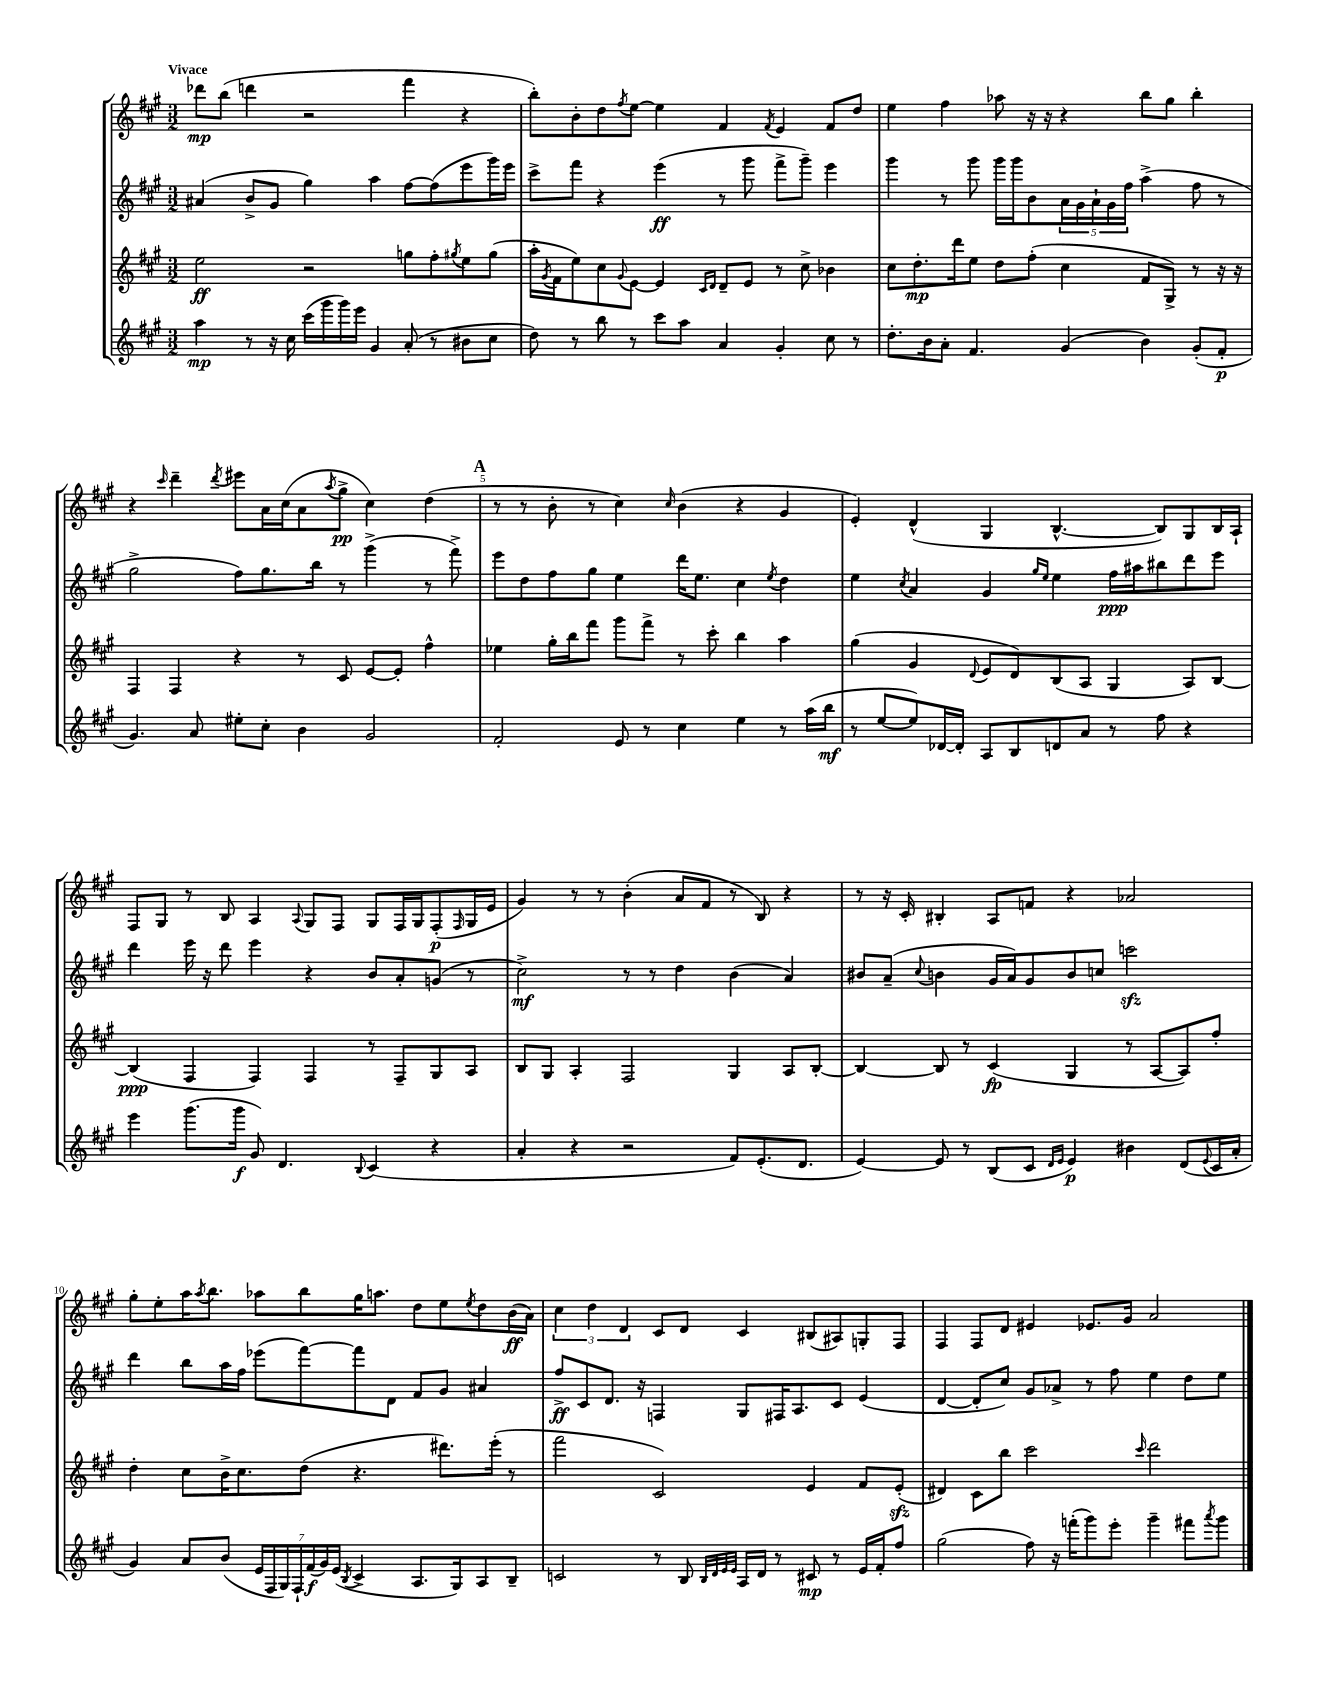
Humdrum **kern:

**kern	**kern	**kern	**kern
*staff4	*staff3	*staff2	*staff1
*clefG2	*clefG2	*clefG2	*clefG2
*k[f#c#g#]	*k[f#c#g#]	*k[f#c#g#]	*k[f#c#g#]
*M3/2	*M3/2	*M3/2	*M3/2
4aa\	2ee\	(4a#/	8ddd-\L
.	.	.	(8bb\J
8r	.	8b^/L	4ddd\
16r	.	8g#/J	.
16cc#\	.	.	.
(16ccc#\LL	2r	4gg#\)	2r
16ggg#\	.	.	.
16ggg#\)	.	.	.
16eee\JJ	.	.	.
4g#/	.	4aa\	.
(8a'/	8gg\L	[8ff#\L	4fff#\
8r	8ff#'\	(8ff#\]	.
.	8qgg#/	.	.
8b#\L	8ee\	8eee\	4r
8cc#\J	(8gg#\J	16ggg#\L)	.
.	.	16eee\JJ	.
=	=	=	=
8dd\)	16aa'\LL	8ccc#^\L	8bb'\L)
.	8qg#/	.	.
.	16f#\J	.	.
8r	8ee\)	8fff#\J	8b'\
8bb\	8cc#\	4r	8dd\
.	8qqg#/	.	8qff#/
8r	[8e\J	.	[8ee\J
8ccc#\L	4e/]	(4eee\	4ee\]
8aa\J	.	.	.
.	16qqc#/LL	.	.
.	16qqd/JJ	.	.
4a/	8d~/L	8r	4f#/
.	8e/J	8ggg#\	.
.	.	.	8qf#/
4g#'/	8r	8fff#^\L	4e/
.	8cc#^\	8ggg#~\J)	.
8cc#\	4b-\	4eee\	8f#/L
8r	.	.	8dd/J
=	=	=	=
8.dd'\L	8cc#\L	4ggg#\	4ee\
.	8.dd'\	.	.
16b\k	.	.	.
8a'\J	.	8r	4ff#\
.	16ddd\k	.	.
4.f#/	8ee\J	8ggg#\	.
.	8dd\L	16ggg#\LL	8aa-\
.	.	16ggg#\J	.
.	(8ff#'\J	8b\	16r
.	.	.	16r
(4g#/	4cc#\	20a\L	4r
.	.	20g#\	.
.	.	20a`\	.
.	.	20g#\	.
.	.	20ff#\JJ	.
4b\)	8f#/L	(4aa^\	8bb\L
.	8G#^/J)	.	8gg#\J
(8g#'/L	8r	8ff#\	4bb'\
8f#'/J	16r	8r	.
.	16r	.	.
=	=	=	=
4.g#/)	4F#/	2gg#^\	4r
.	.	.	16qqccc#/
.	4F#/	.	4ddd~\
8a/	.	.	.
.	.	.	8qddd/
8ee#'\L	4r	8ff#\L)	8eee#\L
8cc#'\J	.	8.gg#\	16a\L
.	.	.	(16cc#\J
4b\	8r	.	8a\
.	.	16bb\Jk	.
.	.	.	8qaa/
.	8c#/	8r	8gg#^\J
2g#/	[8e/L	(4ggg#^\	4cc#\)
.	8e'/]J	.	.
.	4ff#^^\	8r	(4dd\
.	.	8fff#^\)	.
=	=	=	=
2f#'/	4ee-\	8eee\L	8r
.	.	8dd\	8r
.	16gg#'\LL	8ff#\	8b'\
.	16bb\J	.	.
.	8fff#\J	8gg#\J	8r
8e/	8ggg#\L	4ee\	4cc#\)
8r	8fff#^\J	.	.
.	.	.	16qqcc#/
4cc#\	8r	16ddd\LK	(4b\
.	.	8.ee\J	.
.	8ccc#'\	.	.
4ee\	4bb\	4cc#\	4r
.	.	8qee/	.
8r	4aa\	4dd\	4g#/
(16aa\LL	.	.	.
16bb\JJ	.	.	.
=	=	=	=
8r	(4gg#\	4ee\	4e'/)
[8ee/L	.	.	.
.	.	8qcc#/	.
8ee/])	4g#/	4a/	(4d^^/
[16d-/L	.	.	.
16d-'/]JJ	.	.	.
.	8qqd/	.	.
8A/L	8e/L	4g#/	4G#/
8B/	8d/)	.	.
.	.	16qqgg#/LL	.
.	.	16qqee/JJ	.
8d/	(8B/	4ee\	[4.B^^/
8a/J	8A/J	.	.
8r	4G#/	16ff#\LL	.
.	.	16aa#\J	.
8ff#\	.	8bb#\	8B/]L)
4r	8A/L)	8ddd\	8G#/
.	[8B/J	8eee\J	16B/L
.	.	.	16A`/JJ
=	=	=	=
4eee\	(4B/]	4ddd\	8F#/L
.	.	.	8G#/J
(8.ggg#\L	4F#/	16eee\	8r
.	.	16r	.
.	.	8ddd\	8B/
16ggg#\Jk	.	.	.
8g#/)	4F#/)	4eee\	4A/
4.d/	.	.	.
.	.	.	8qqA/
.	4F#/	4r	8G#/L
.	.	.	8F#/J
8qqB/	.	.	.
(4c#/	8r	8b/L	8G#/L
.	8F#~/L	8a'/	16F#/L
.	.	.	16G#/J
4r	8G#/	(8g/J	(8F#'/
.	.	.	16qqF#/
.	8A/J	8r	16G#/L
.	.	.	16e/JJ
=	=	=	=
4a'/	8B/L	2cc#^\)	4g#/)
.	8G#/J	.	.
4r	4A'/	.	8r
.	.	.	8r
2r	2F#/	8r	(4b'\
.	.	8r	.
.	.	4dd\	8a/L
.	.	.	8f#/J
8f#/L)	4G#/	(4b\	8r
(8.e'/	.	.	8B/)
.	8A/L	4a/)	4r
8.d/J	.	.	.
.	[8B'/J	.	.
=	=	=	=
[4e/)	4B/_	8b#/L	8r
.	.	(8a~/J	16r
.	.	.	16c#'/
.	.	8qqcc#/	.
8e/]	8B/]	4b\	4B#'/
8r	8r	.	.
(8B/L	(4c#/	16g#/LL	8A/L
.	.	16a/J)	.
8c#/J	.	8g#/	8f/J
16qqd/LL	.	.	.
16qqe/JJ	.	.	.
4e/)	4G#/	8b/	4r
.	.	8cc/J	.
4b#\	8r	2ccc\	2a-/
.	[8A/L	.	.
(8d/L	8A/])	.	.
8qqe/	.	.	.
16c#/L	8ff#'/J	.	.
16a'/JJ	.	.	.
=	=	=	=
4g#/)	4dd'\	4ddd\	8gg#'\L
.	.	.	8ee'\
8a/L	8cc#\L	8bb\L	16aa\K
.	.	.	8qaa/
.	.	.	8.bb\J
(8b/J	16b^\K	16aa\L	.
.	8.cc#\	16ff#\JJ	.
28e/LL	.	(8eee-\L	8aa-\L
28F#/	.	.	.
28G#/)	.	.	.
28F#`/	.	.	.
.	(8dd\J	[8fff#\)	8bb\
(28f#/	.	.	.
28g#/)	.	.	.
(28e/JJ	.	.	.
8qB/	.	.	.
4c#^/	4.r	8fff#\]	16gg#\K
.	.	.	8.aa\J
.	.	8d\J	.
8.A/L	.	8f#/L	8dd\L
.	8.ddd#\L)	8g#/J	8ee\
16G#/k)	.	.	.
.	.	.	8qee/
8A/	.	4a#/	8dd\
.	(16eee'\Jk	.	.
8B~/J	8r	.	(16b\L
.	.	.	16a\JJ)
=	=	=	=
2c/	2fff#\	8ff#^/L	6cc#\
.	.	8c#/	.
.	.	.	6dd\
.	.	8.d/J	.
.	.	.	6d/
.	.	16r	.
8r	2c#/)	4F/	8c#/L
8B/	.	.	8d/J
32qqB/LLL	.	.	.
32qqd/	.	.	.
32qqe/	.	.	.
32qqe/JJJ	.	.	.
16A/LL	.	8G#/L	4c#/
16d/JJ	.	.	.
8r	.	16F#/K	.
.	.	8.A/	.
8c#/	4e/	.	(8B#/L
8r	.	8c#/J	8A#/)
16e/LL	8f#/L	(4e/	8G'/
16f#'/J	.	.	.
8ff#/J	(8e'/J	.	8F#/J
=	=	=	=
(2gg#\	4d#/)	[4d/	4F#/
.	8c#\L	8d'/]L	8F#/L
.	8bb\J	8cc#/J)	8d/J
8ff#\)	2ccc#\	8g#/L	4e#/
16r	.	8a-^/J	.
(16fff'\LK	.	.	.
8ggg#\)	.	8r	8.e-/L
8eee'\J	.	8ff#\	.
.	.	.	16g#/Jk
.	16qqccc#/	.	.
4ggg#~\	2ddd\	4ee\	2a/
8fff#\L	.	8dd\L	.
8qaaa/	.	.	.
8ggg#\J	.	8ee\J	.
==	==	==	==
*-	*-	*-	*-
